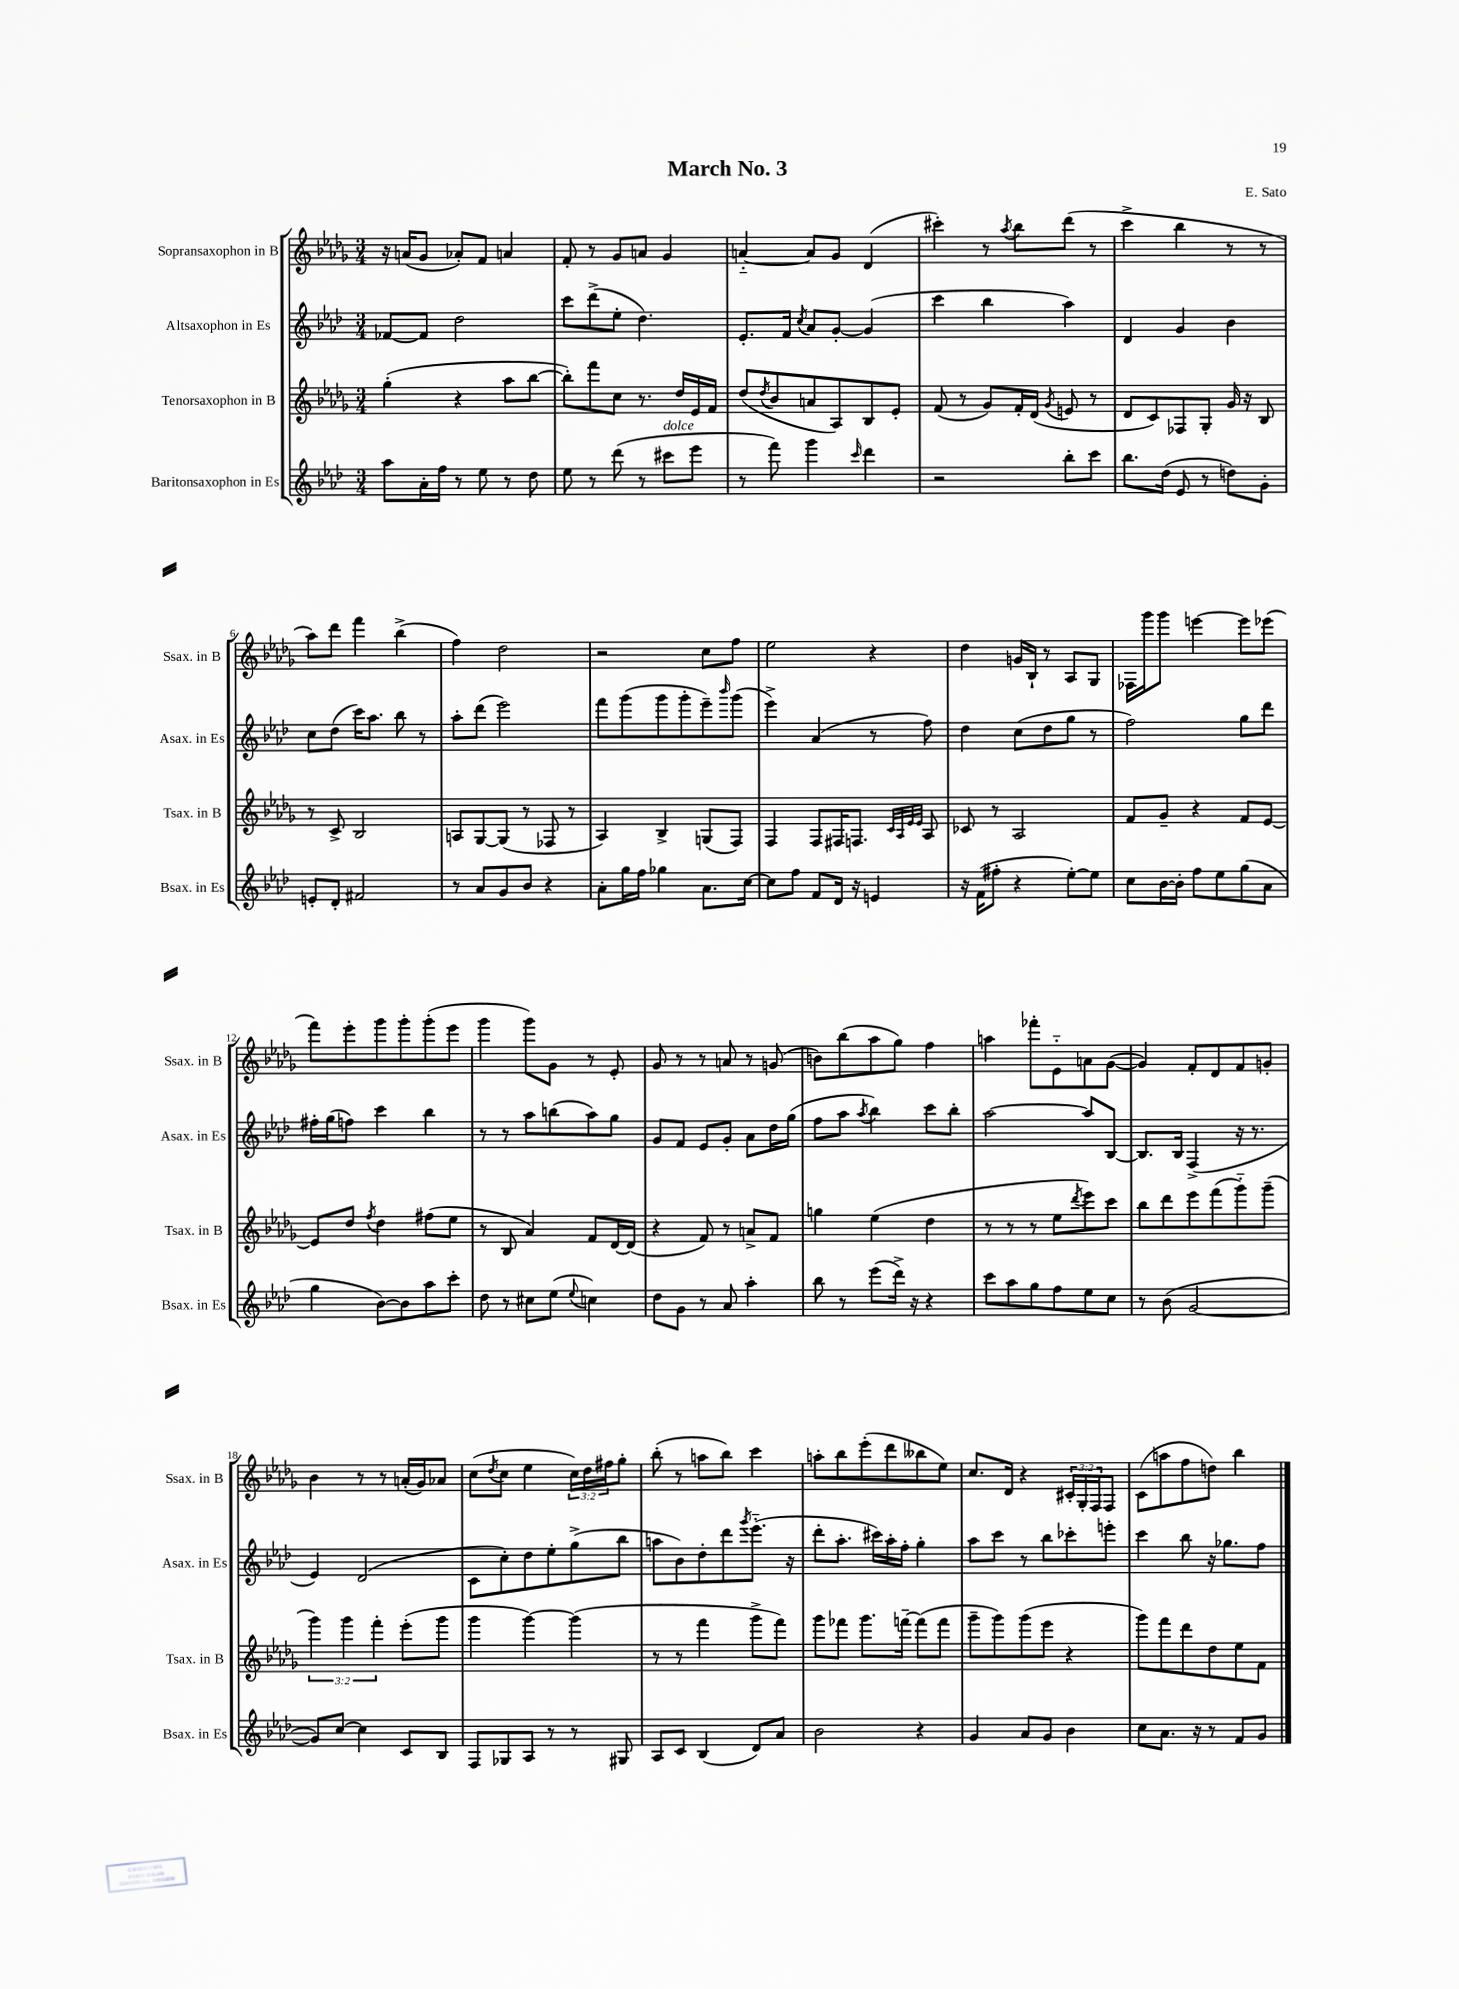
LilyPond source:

\header { title = "March No. 3" composer = "E. Sato" }
<<
\new StaffGroup <<
\new Staff = "s0" \with { instrumentName = "Sopransaxophon in B" shortInstrumentName = "Ssax. in B" } {
    \clef treble \key des \major \numericTimeSignature \time 3/4 \override Staff.TupletNumber.text = #tuplet-number::calc-fraction-text
    r16 a'16( ges'8 aes'8-.) f'8 a'4 |
    f'8-. r8 ges'8 a'8 ges'4 |
    a'4~-_ a'8 ges'8 des'4( |
    cis'''4-.) r8 \acciaccatura { aes''8 } bes''8 des'''8( r8 |
    c'''4-> bes''4 r8 r8 |
    aes''8) des'''8 f'''4 bes''4->( |
    f''4) des''2 |
    r2 c''8 f''8 |
    ees''2 r4 |
    des''4 g'16 bes16-! r8 aes8 ges8 |
    fes16 ges'''16 ges'''8 e'''4~ e'''8 ees'''8( |
    f'''8) ees'''8-. ges'''8 ges'''8-. ges'''8-.( ees'''8 |
    ges'''4 ges'''8) ges'8 r8 ees'8-. |
    ges'8 r8 r8 a'8 r8 g'8( |
    b'8) bes''8( aes''8 ges''8) f''4 |
    a''4 fes'''8-. ees'8-_ a'8 ges'8~( |
    ges'4) f'8-. des'8 f'8 g'8-. |
    bes'4 r8 r8 a'16-.( ges'16) aes'8 |
    c''8( \acciaccatura { des''8 } c''8 ees''4 \tuplet 3/2 { c''16) des''16 fis''16 } ges''8-. |
    bes''8-.( r8 a''8 bes''8) c'''4 |
    a''8-. bes''8 ees'''8-.( des'''8 beses''8 ees''8) |
    c''8. des'16 r4 \tuplet 3/2 { cis'16-. ges16-. f16 } f8 |
    c'8( a''8 f''8 d''8) bes''4 \bar "|." |
}
\new Staff = "s1" \with { instrumentName = "Altsaxophon in Es" shortInstrumentName = "Asax. in Es" } {
    \clef treble \key aes \major \numericTimeSignature \time 3/4
    fes'8~ fes'8 des''2 |
    c'''8 des'''8->( ees''8-. des''4.) |
    ees'8.-. f'16 \acciaccatura { c''8 } aes'8 g'8~-. g'4( |
    c'''4 bes''4 aes''4) |
    des'4 g'4 bes'4 |
    c''8 des''8( c'''16) aes''8. bes''8 r8 |
    aes''8-. des'''8( ees'''2) |
    f'''8 g'''8( g'''8 g'''8-. ees'''8--) \grace { bes'''16 } g'''8( |
    ees'''4->) aes'4( r8 f''8) |
    des''4 c''8( des''8 g''8 r8 |
    f''2) g''8 des'''8 |
    fis''16-. g''16( f''8) c'''4 bes''4 |
    r8 r8 aes''8 b''8( aes''8) g''8 |
    g'8 f'8 ees'8 g'8-. aes'8 des''16 g''16( |
    f''8 aes''8 \acciaccatura { aes''8 } bes''4) c'''8 bes''8-. |
    aes''2~ aes''8 bes8~ |
    bes8. bes16 f4->( r16 r8. |
    ees'4) des'2( |
    c'8 c''8-.) des''8 ees''8-. g''8->( bes''8 |
    a''8 bes'8) des''8-. des'''8 \acciaccatura { g'''8 } ees'''8.-_( r16 |
    des'''8-. aes''8.-. cis'''16) aes''16-. f''16-. g''4-. |
    aes''8 c'''8 r8 bes''8 ces'''8-. e'''8-. |
    c'''4 bes''8 r16 ges''8. f''8 \bar "|." |
}
\new Staff = "s2" \with { instrumentName = "Tenorsaxophon in B" shortInstrumentName = "Tsax. in B" } {
    \clef treble \key des \major \numericTimeSignature \time 3/4 \override Staff.TupletNumber.text = #tuplet-number::calc-fraction-text
    ges''4-.( r4 aes''8 bes''8~ |
    bes''8-.) f'''8 c''8 r8. des''16 ees'16 f'16 |
    des''8( \acciaccatura { des''8 } bes'8 a'8 aes8) bes8 ees'8-. |
    f'8( r8 ges'8) f'16-. des'16( \acciaccatura { ges'8 } e'8 r8 |
    des'8 c'8) fes8 ges8-. ges'16 r16 bes8 |
    r8 c'8-> bes2 |
    a8 ges8~ ges8( r8 fes8 r8 |
    aes4) bes4-> g8( f8) |
    f4 f8 fis16 f8. \grace { c'32 aes32 ees'32 ees'32 } aes8 |
    ces'8 r8 aes2 |
    f'8 ges'8-- r4 f'8 ees'8~ |
    ees'8 des''8 \acciaccatura { f''8 } des''4 fis''8( ees''8 |
    r8 bes8 aes'4) f'8 des'16~ des'16( |
    r4 f'8) r8 a'8-> f'8 |
    g''4 ees''4( des''4 |
    r8 r8 r8 ees''8 \acciaccatura { des'''8 } ees'''8) c'''8 |
    bes''8 des'''8 ees'''8 f'''8( ges'''8-_) ges'''8--( |
    \tuplet 3/2 { ges'''4) ges'''4 f'''4-. } ees'''8-.( ges'''8 |
    ges'''4 ges'''4~) ges'''4( |
    r8 r8 f'''4 ges'''8-> f'''8) |
    ges'''8 fes'''8 ges'''8. f'''16~-- f'''8( f'''8 |
    ges'''8-- ges'''8) ges'''8( ees'''8 r4 |
    ges'''8) f'''8 des'''8 des''8 ees''8 f'8 \bar "|." |
}
\new Staff = "s3" \with { instrumentName = "Baritonsaxophon in Es" shortInstrumentName = "Bsax. in Es" } {
    \clef treble \key aes \major \numericTimeSignature \time 3/4
    aes''8 aes'16-. f''16 r8 ees''8 r8 des''8 |
    ees''8 r8 des'''8( r8 cis'''8^\markup { \italic "dolce" } ees'''8 |
    r8 f'''8) g'''4 \grace { c'''16 } des'''4 |
    r2 bes''8-. c'''8 |
    bes''8. des''16( ees'8 r8 d''8) g'8-. |
    e'8-. des'8-. fis'2 |
    r8 aes'8 g'8 bes'8 r4 |
    aes'8-. g''16 f''16 ges''4 aes'8. c''16~ |
    c''8 f''8 f'8 des'16 r16 e'4 |
    r16 f'16( fis''8-. r4 ees''8~-.) ees''8 |
    c''8 bes'16~ bes'16-. f''8 ees''8 g''8( aes'8 |
    g''4 bes'8~) bes'8 aes''8 c'''8-. |
    des''8 r8 cis''8 ees''8( \appoggiatura { ees''8 } c''4) |
    des''8 g'8 r8 aes'8 aes''4-. |
    bes''8 r8 ees'''8( des'''16->) r16 r4 |
    c'''8 aes''8 g''8 f''8 ees''8 c''8 |
    r8 bes'8( g'2~ |
    g'8) c''8~ c''4 c'8 bes8 |
    f8 ges8 aes8 r8 r8 gis8 |
    aes8 c'8 bes4( des'8) aes'8 |
    bes'2 r4 |
    g'4 aes'8 g'8 bes'4 |
    c''8 aes'8. r16 r8 f'8 g'8 \bar "|." |
}
>>
>>
